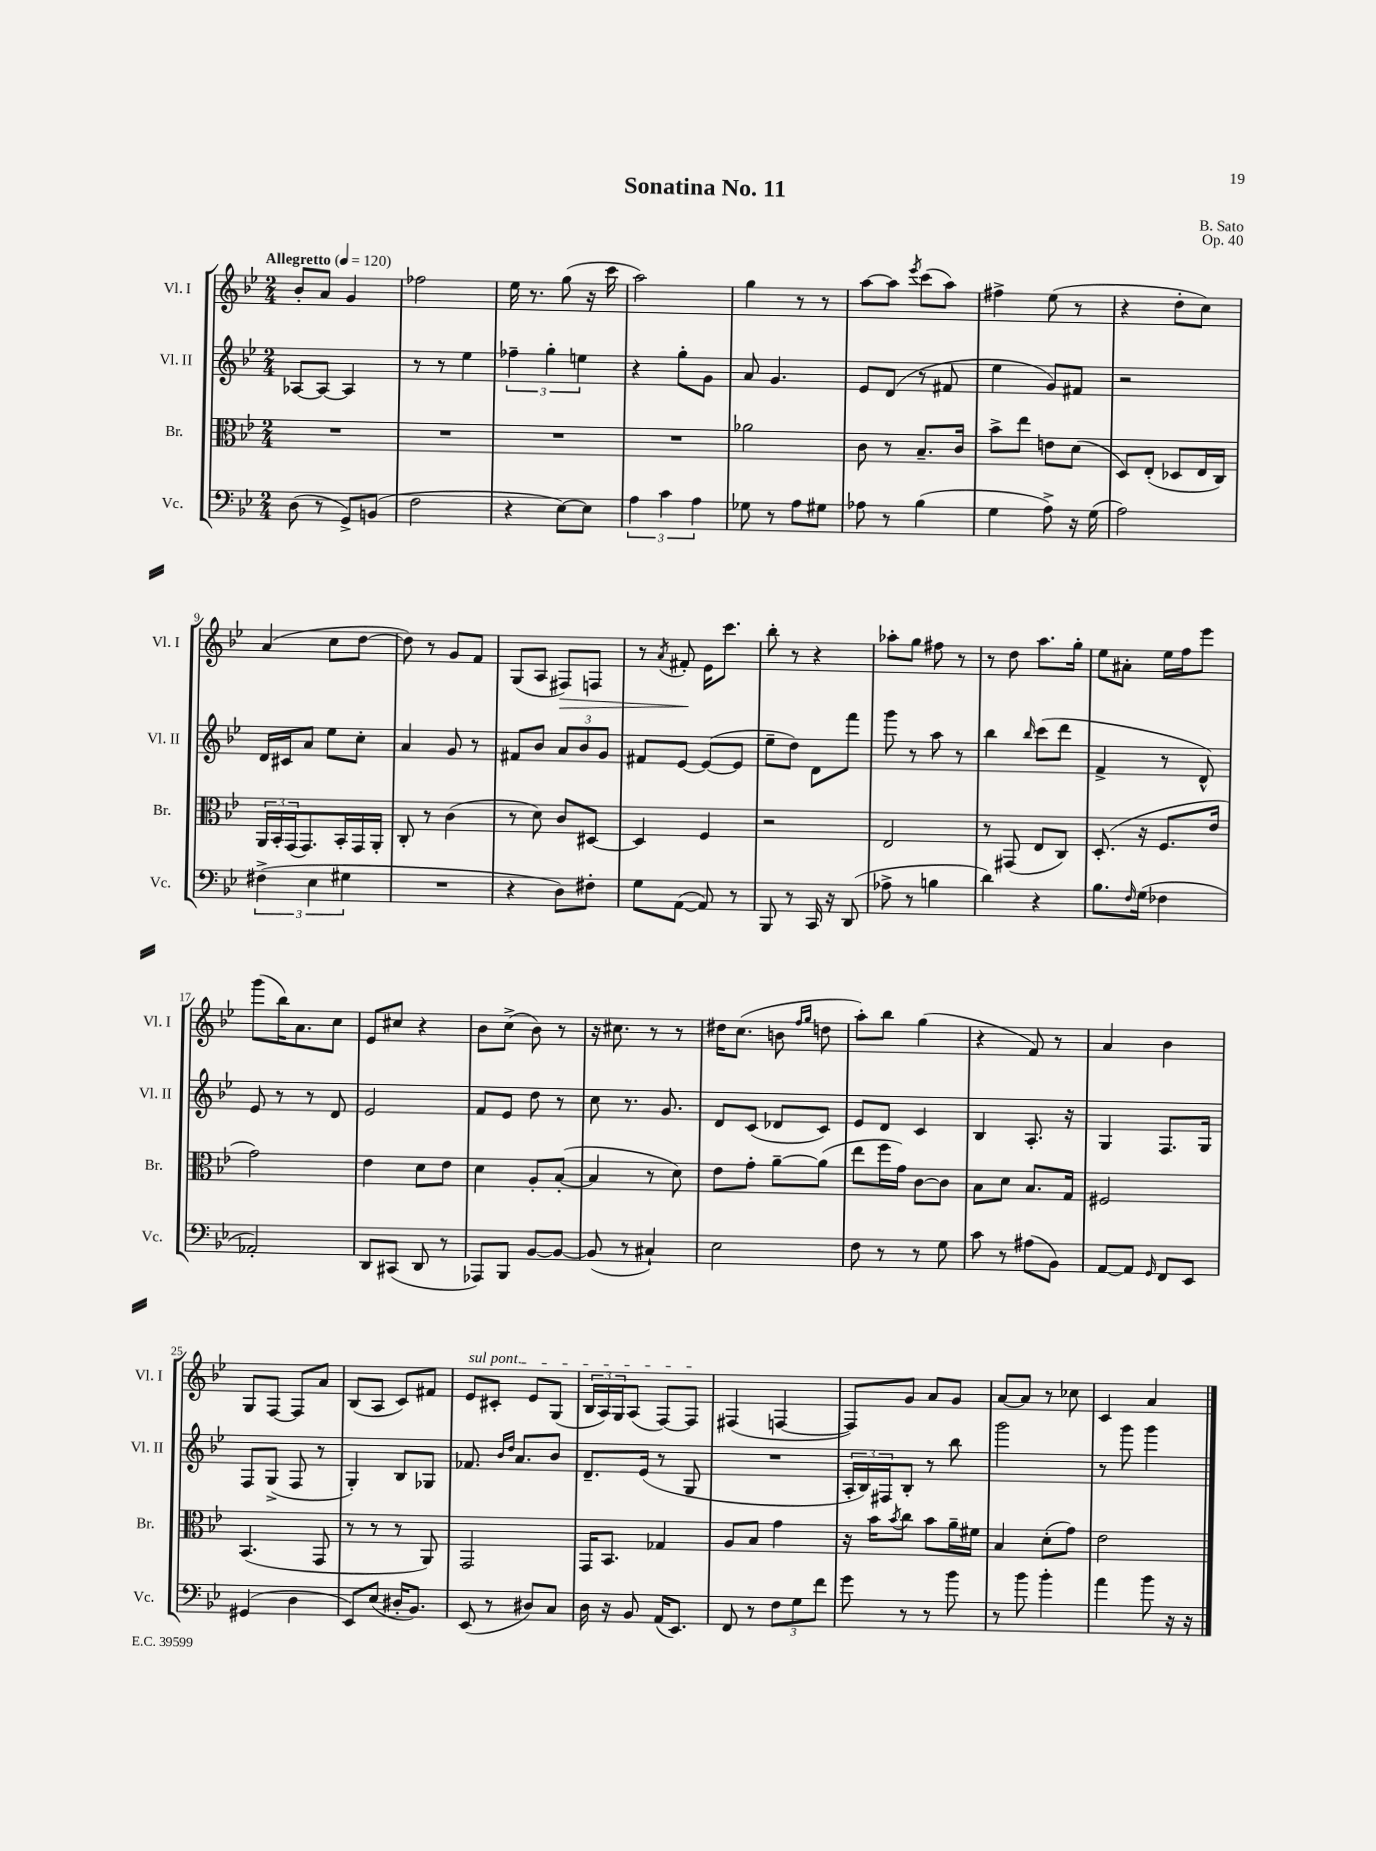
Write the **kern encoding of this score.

**kern	**kern	**kern	**kern	**dynam
*part4	*part3	*part2	*part1	*part1
*staff4	*staff3	*staff2	*staff1	*staff1
*I"Vc.	*I"Br.	*I"Vl. II	*I"Vl. I	*
*I'Vc.	*I'Br.	*I'Vl. II	*I'Vl. I	*
*clefF4	*clefC3	*clefG2	*clefG2	*
*k[b-e-]	*k[b-e-]	*k[b-e-]	*k[b-e-]	*
*M2/4	*M2/4	*M2/4	*M2/4	*
*MM120	*MM120	*MM120	*MM120	*
=1	=1	=1	=1	=1
!	!	!	!LO:TX:a:B:t=Allegretto	!
(8D\	2r	[8A-X/L	8b-'/L	.
8r	.	8A-/J_	8a/J	.
8GG^/L)	.	4A-/]	4g/	.
(8BBn/J	.	.	.	.
=2	=2	=2	=2	=2
2F\	2r	8r	2ff-X\	.
.	.	8r	.	.
.	.	4ee-\	.	.
=3	=3	=3	=3	=3
4r	2r	6ff-X~\	16ee-\	.
.	.	.	8.r	.
.	.	6gg'\	.	.
[8E-\L)	.	.	(8gg\	.
.	.	6een\	.	.
8E-\J]	.	.	16r	.
.	.	.	16ccc\	.
=4	=4	=4	=4	=4
6A\	2r	4r	2aa\)	.
6c\	.	.	.	.
.	.	8gg'\L	.	.
6A\	.	.	.	.
.	.	8g\J	.	.
=5	=5	=5	=5	=5
8G-X\	2a-X\	8a/	4gg\	.
8r	.	4.g/	.	.
8A\L	.	.	8r	.
8G#X\J	.	.	8r	.
=6	=6	=6	=6	=6
8A-X\	8c\	8e-/L	[8aa\L	.
8r	8r	(8d/J	8aa\J]	.
.	.	.	8qeee-/	.
(4B-\	8.B-~/L	8r	(8ccc\L	.
.	.	8f#X/	8aa\J)	.
.	16c/Jk	.	.	.
=7	=7	=7	=7	=7
4G\	8b-^\L	4ee-\	4ff#X^\	.
.	8ee-\J	.	.	.
8A^\)	8en\L	8g/L)	(8ee-\	.
16r	(8d\J	8f#X/J	8r	.
(16G\	.	.	.	.
=8	=8	=8	=8	=8
2A\)	8D/L)	2r	4r	.
.	(8E-'/J	.	.	.
.	8D-X/L	.	8dd'\L	.
.	16E-/L	.	8cc\J)	.
.	16C/JJ)	.	.	.
!!LO:LB:g=z
=9	=9	=9	=9	=9
(6F#X^\	24AA/LL	16d/LL	(4a/	.
.	24BB-'/	.	.	.
.	.	16c#X/J	.	.
.	(24GG/J	.	.	.
.	8.GG/)	8a/J	.	.
6E-\	.	.	.	.
.	.	8ee-\L	8cc\L	.
.	16BB-'/L	.	.	.
6G#X\	.	.	.	.
.	16GG/	8cc'\J	[8dd\J	.
.	16AA'/JJ	.	.	.
=10	=10	=10	=10	=10
2r	8C'/	4a/	8dd\])	.
.	8r	.	8r	.
.	(4c\	8g/	8g/L	.
.	.	8r	8f/J	.
=11	=11	=11	=11	=11
4r	8r	8f#X/L	(8G/L	.
.	8d\)	8b-/J	8A/J	.
!	!	!	!	!LO:HP:b
8D\L)	8c/L	12a/L	8F#X/L)	>
.	.	12b-/	.	.
8F#X'\J	[8D#X/J	.	8Fn/J	.
.	.	12g/J	.	.
=12	=12	=12	=12	=12
8G\L	4D#/]	8f#X/L	8r	.
.	.	.	8qa/	.
([8AA\J	.	[8e-/J	8f#X'/	.
8AA/])	4F/	(8e-/L_	16e-\KL	]
.	.	.	8.ccc\J	.
8r	.	8e-/J]	.	.
=13	=13	=13	=13	=13
8BBB-/	2r	8ee-~\L	8bb-'\	.
8r	.	8dd\J)	8r	.
16CC/	.	8d\L	4r	.
16r	.	.	.	.
(8DD/	.	8fff\J	.	.
=14	=14	=14	=14	=14
8A-X^\	2E-/	8ggg\	8aa-X'\L	.
8r	.	8r	8gg\J	.
4Bn\	.	8aa\	8ff#X\	.
.	.	8r	8r	.
=15	=15	=15	=15	=15
4d\)	8r	4bb-\	8r	.
.	(8GG#X/	.	8dd\	.
.	.	16qqbb-/	.	.
4r	8E-/L	(8ccc\L	8.aa\L	.
.	8C/J)	8ddd\J	.	.
.	.	.	16gg'\Jk	.
=16	=16	=16	=16	=16
8.B-\L	(8.D'/	4f^/	8ee-\L	.
.	.	.	8a#X'\J	.
16qqF/	.	.	.	.
(16G\Jk	16r	.	.	.
4F-X\	8.F/L	8r	16ee-\LL	.
.	.	.	16ff\J	.
.	.	8d^^/)	8eee-\J	.
.	16e-/Jk	.	.	.
!!LO:LB:g=z
=17	=17	=17	=17	=17
2AA-X'/)	2g\)	8e-/	(8ggg\L	.
.	.	8r	16bb-\K)	.
.	.	.	8.a\	.
.	.	8r	.	.
.	.	8d/	8cc\J	.
=18	=18	=18	=18	=18
8DD/L	4e-\	2e-/	8e-/L	.
(8CC#X/J	.	.	8cc#X/J	.
8DD/	8d\L	.	4r	.
8r	8e-\J	.	.	.
=19	=19	=19	=19	=19
8AAA-X/L)	4d\	8f/L	8b-\L	.
8BBB-/J	.	8e-/J	(8cc^\J	.
[8BB-/L	8A'/L	8dd\	8b-\)	.
8BB-/J_	([8B-'/J	8r	8r	.
=20	=20	=20	=20	=20
(8BB-/]	4B-/]	8cc\	16r	.
.	.	.	8.cc#X\	.
8r	.	8.r	.	.
4C#X`/)	8r	.	8r	.
.	.	8.g/	.	.
.	8d\)	.	8r	.
=21	=21	=21	=21	=21
2E-\	8e-\L	8d/L	16dd#X\KL	.
.	.	.	(8.cc\J	.
.	8g'\J	(8c/J	.	.
.	[8a~\L	8d-X/L	8bn\	.
.	.	.	16qqff/LL	.
.	.	.	16qqgg/JJ	.
.	(8a\J]	8c/J)	8ddn\	.
=22	=22	=22	=22	=22
8F\	8ee-\L	8e-/L	8aa'\L)	.
8r	16ff\L	8d/J	8bb-\J	.
.	16g\JJ)	.	.	.
8r	[8c\L	4c/	(4gg\	.
8G\	8c\J]	.	.	.
=23	=23	=23	=23	=23
8c\	8B-\L	4B-/	4r	.
8r	8d\J	.	.	.
(8A#X\L	8.B-/L	8.A'/	8f/)	.
8BB-\J)	.	.	8r	.
.	16G/Jk	16r	.	.
=24	=24	=24	=24	=24
[8AA/L	2F#X/	4G/	4a/	.
8AA/J]	.	.	.	.
16qqGG/	.	.	.	.
8FF/L	.	8.F/L	4b-\	.
8EE-/J	.	.	.	.
.	.	16G/Jk	.	.
!!LO:LB:g=z
=25	=25	=25	=25	=25
(4GG#X/	(4.BB-/	8F/L	8G/L	.
.	.	(8G^/J	[8F/J	.
4D\	.	8F/	8F/L]	.
.	8GG/	8r	8a/J	.
=26	=26	=26	=26	=26
8EE-/L)	8r	4G'/)	(8B-/L	.
(8E-/J	8r	.	8A/J	.
16D#X'/KL	8r	8B-/L	8c/L)	.
8.BB-/J)	.	.	.	.
.	8AA/)	8G-X/J	8f#X/J	.
=27	=27	=27	=27	=27
!	!	!	!LO:TX:a:i:t=sul pont.	!
(8EE-/	2GG/	8.f-X/	8e-/L	.
8r	.	.	8c#X'/J	.
.	.	16qqb-/LL	.	.
.	.	16qqdd/JJ	.	.
.	.	8.a/L	.	.
8D#X/L)	.	.	8e-/L	.
8C/J	.	8b-/J	(8G/J	.
=28	=28	=28	=28	=28
16D\	16GG/KL	8.d~/L	24B-/LL	.
.	.	.	24A/)	.
16r	8.BB-/J	.	.	.
.	.	.	24G/J	.
8BB-/	.	.	(8A/J	.
.	.	(16e-/Jk	.	.
(16AA/KL	4G-X/	8r	[8F/L)	.
8.EE-/J)	.	.	.	.
.	.	8G/	8F/J]	.
=29	=29	=29	=29	=29
8FF/	8A/L	2r	(4F#X/	.
8r	8B-/J	.	.	.
12F\L	4g\	.	[4Fn/	.
12G\	.	.	.	.
12f\J	.	.	.	.
=30	=30	=30	=30	=30
8g\	16r	24A'/LL	8F/L])	.
.	.	24B-/)	.	.
.	16b-\KL	.	.	.
.	.	24F#X/J	.	.
.	8qb-/	.	.	.
8r	8cc\J	8B-'/J	8g/J	.
8r	8b-\L	8r	8a/L	.
8b-\	16a~\L	8bb-\	8g/J	.
.	16f#X\JJ	.	.	.
=31	=31	=31	=31	=31
8r	4B-/	2ggg\	[8a/L	.
8b-\	.	.	8a/J]	.
4b-'\	(8d'\L	.	8r	.
.	8g\J)	.	8cc-X\	.
=32	=32	=32	=32	=32
4a\	2e-\	8r	4c/	.
.	.	8ggg\	.	.
8b-\	.	4ggg\	4a/	.
16r	.	.	.	.
16r	.	.	.	.
==	==	==	==	==
*-	*-	*-	*-	*-
